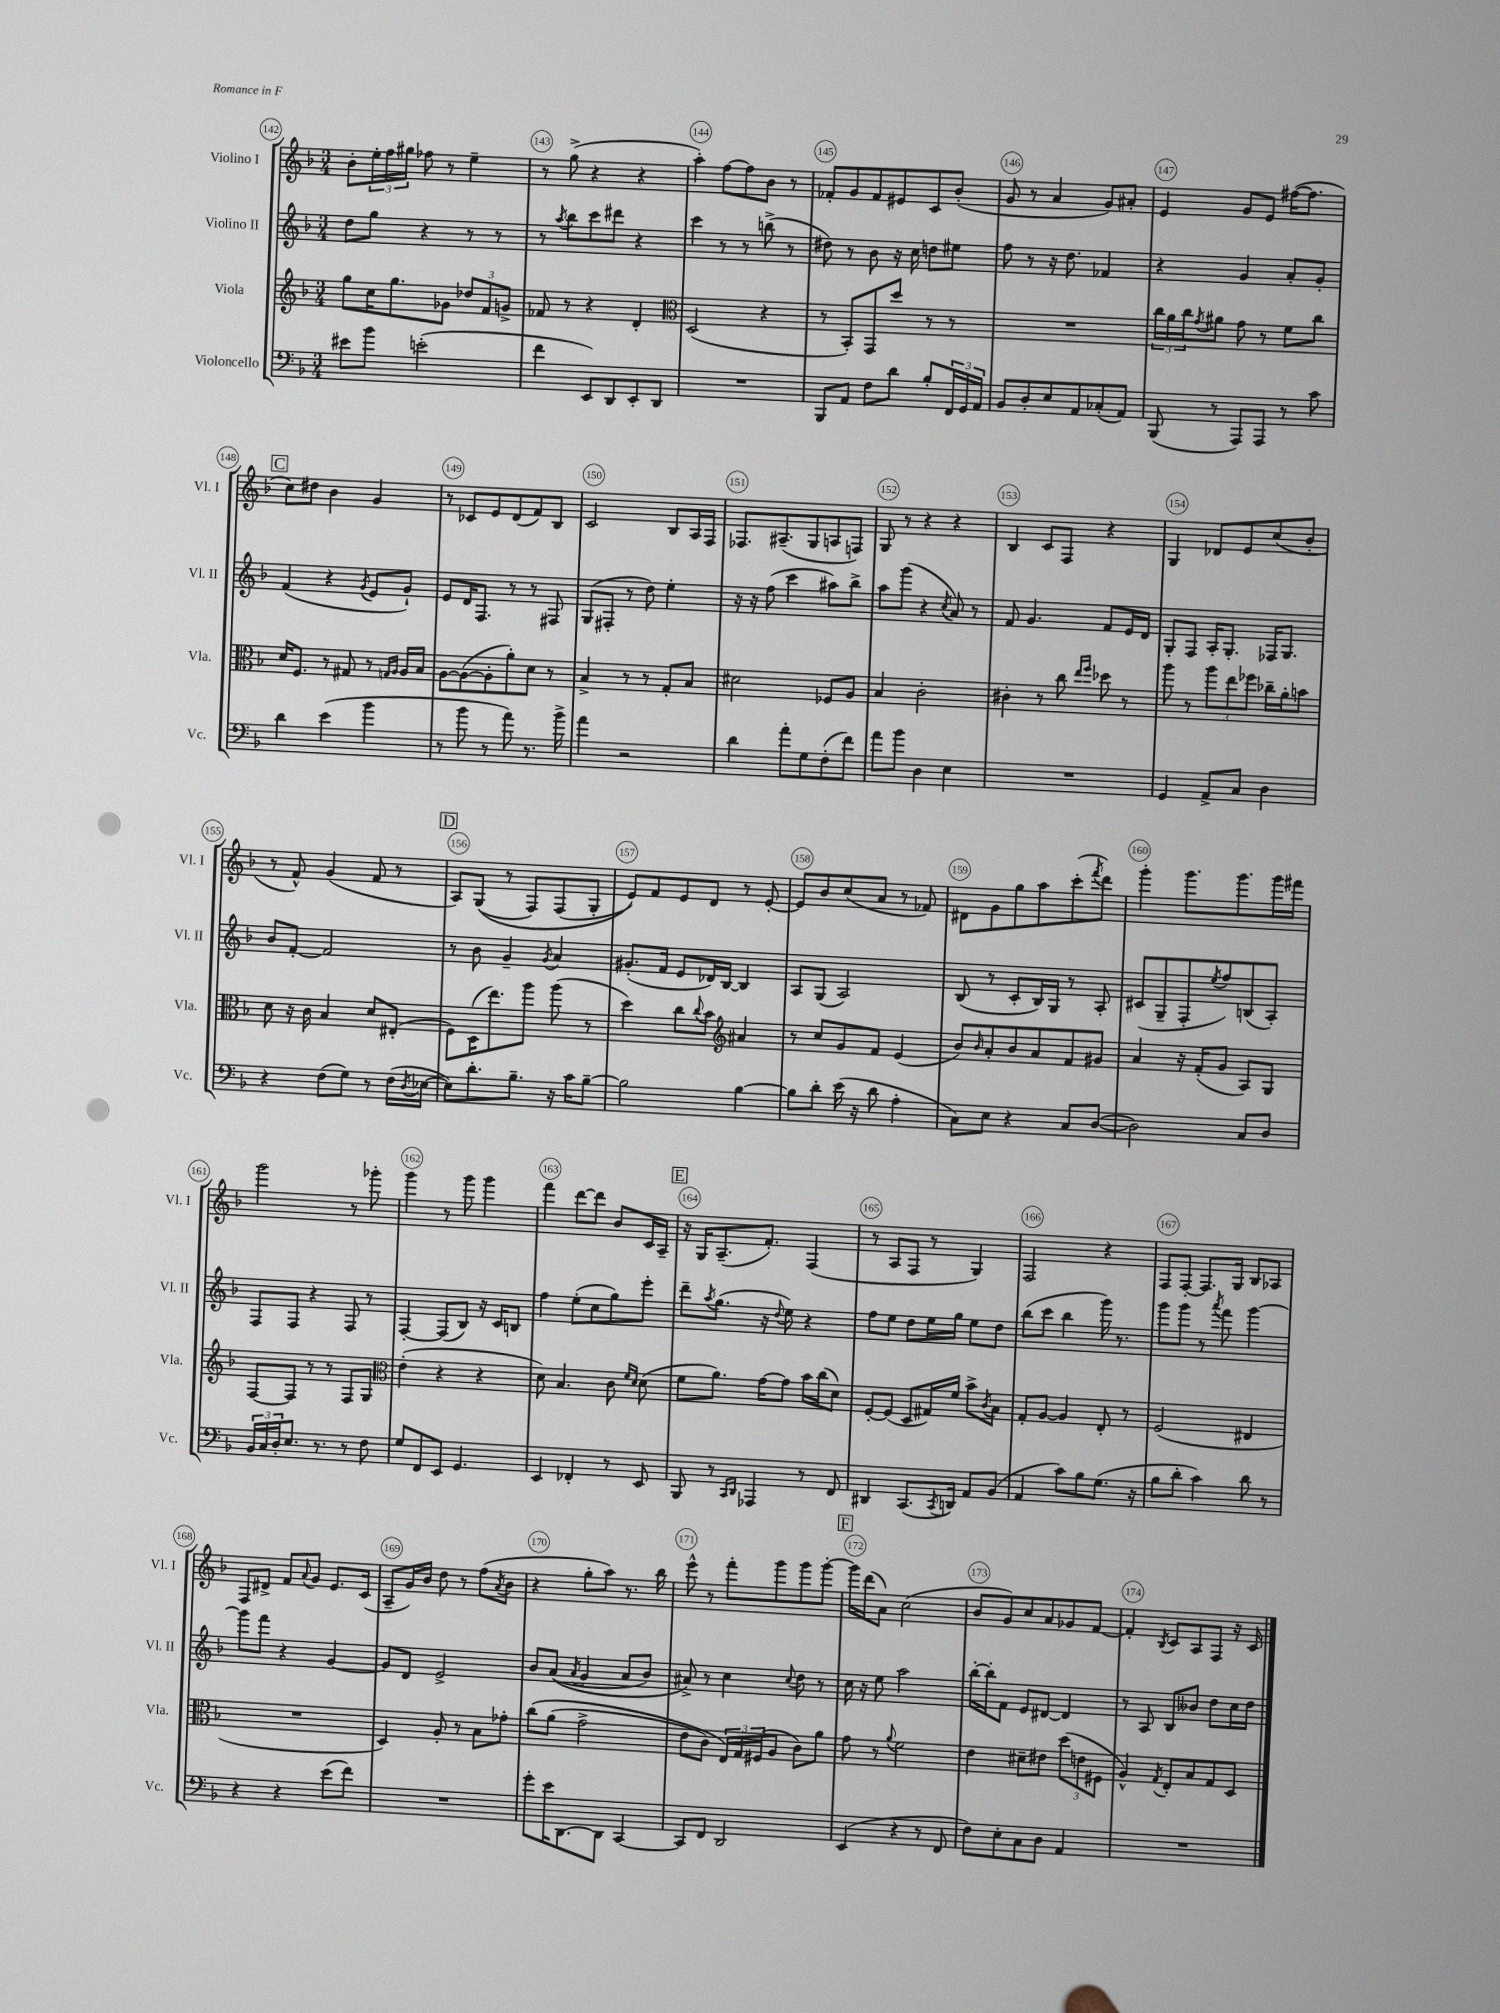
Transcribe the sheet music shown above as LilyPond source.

<<
\new StaffGroup <<
\new Staff = "s0" \with { instrumentName = "Violino I" shortInstrumentName = "Vl. I" } {
    \clef treble \key f \major \numericTimeSignature \time 3/4
    bes'8-. \tuplet 3/2 { e''16-. f''16 gis''16 } fes''8 r8 e''4-- |
    r8 g''8->( r4 r4 |
    a''4-.) f''8~ f''8 bes'8 r8 |
    fes'8-. g'8 fes'8 eis'8 c'8 bes'8-.( |
    g'8 r8 a'4 g'8) ais'8-. |
    e'4 g'8 e'8 fis''16~( fis''8. |
    \mark \markup { \box "C" } c''8) dis''8 bes'4 g'4 |
    r8 ces'8 e'8 d'8( f'8) bes8 |
    c'2 bes8 a16 f16 |
    fes8. ais8.--( g8 a8 f8) |
    g8 r8 r4 r4 |
    bes4 c'8 f8 r4 |
    g4 des'8 e'8 c''8( bes'8-. |
    r8 f'8-^) g'4( f'8 r8 |
    \mark \markup { \box "D" } a8) g8(\( r8 f8) f8( g8-. |
    e'8)\) f'8 e'8 d'8 r8 e'8~-. |
    e'8 bes'8 c''8( a'8 r8 fes'8) |
    dis'8 g'8 g''8 a''8 c'''8-.( \acciaccatura { f'''8 } d'''8) |
    g'''4-. g'''8. g'''8. g'''16 fis'''16 |
    g'''2 r8 ges'''8-. |
    g'''4 r8 g'''8 g'''4 |
    f'''4 d'''8~ d'''8 bes'8 c'16 a16-- |
    \mark \markup { \box "E" } r16 g16 a8.--( f'8.-.) f4( |
    r8 a8 f8 r8 g4) |
    f2 r4 |
    f8 f8~-. f8. g16 bes8 aes8 |
    f8 dis'8-> f'8 \appoggiatura { a'8 } g'8 e'8. c'16( |
    a8-- g'16) bes'16 d''8 r8 f''8( \acciaccatura { a'8 } bes'8 |
    r4 g''8-. a''8) r8. bes''16 |
    e'''8-^ r8 f'''8-. g'''8 g'''8 g'''8~-. |
    \mark \markup { \box "F" } g'''16 d'''16( a'8) c''2( |
    bes'8 g'8) c''8 a'8 ges'8 f'8~ |
    f'4-. \acciaccatura { bes8 } c'8 a8 f8 r16 c'16 \bar "|." |
}
\new Staff = "s1" \with { instrumentName = "Violino II" shortInstrumentName = "Vl. II" } {
    \clef treble \key f \major \numericTimeSignature \time 3/4
    d''8 g''8 r4 r8 r8 |
    r8 \acciaccatura { a''8 } bes''8 c'''8 dis'''8 r4 |
    c'''4 r8 r8 b''8->( r8 |
    dis''8) r8 bes'8 r16 c''16 d''8 eis''8 |
    f''8 r8 r16 d''8. fes'4 |
    r4 g'4 a'8-. g'8-. |
    \mark \markup { \box "C" } f'4( r4 \acciaccatura { g'8 } e'8 g'8-!) |
    e'8 d'16 f8. r8 r8 fis8 |
    g8( fis8-. r8 d''8) e''4-. |
    r16 r16 f''8( c'''4 ais''8) bes''8-> |
    a''8 g'''8( r4 \acciaccatura { c''8 } a'8) r8 |
    f'8 g'4. f'8 e'16 d'16 |
    g8-. f8 a16-. g8.-. fes16 g8. |
    bes'8 f'8~-. f'2 |
    \mark \markup { \box "D" } r8 bes'8 g'4-- \acciaccatura { g'8 } a'4 |
    gis'8.-.( f'16 e'8 des'16) bes16~ bes4 |
    a8 g8( a2) |
    bes8( r8 c'8-. bes16) g16 r8 a8-. |
    cis'8( g8-- f8-. \acciaccatura { e''8 } f''8) b8( a8-.) |
    f8 f8 r4 f8 r8 |
    f4~-. f8( bes8) r16 c'16 b8 |
    f''4 e''8-.( c''8 g''8) e'''8-. |
    \mark \markup { \box "E" } d'''8-- \acciaccatura { a''8 } g''8.( r16 \appoggiatura { d''8 } e''8) r4 |
    f''8 e''8 d''8 e''16 g''16 e''8 d''8 |
    bes''8( c'''8 bes''4 g'''16) r8. |
    g'''8 g'''8 r8 \acciaccatura { a'''8 } f'''8 g'''4~ |
    g'''8 f'''8 r4 g'4~ |
    g'8 d'8 e'2-> |
    bes'8 a'8(\( \acciaccatura { a'8 } g'4 a'8 bes'8) |
    ais'8->\) r8 c''4 \appoggiatura { c''8 } d''8 r8 |
    \mark \markup { \box "F" } c''16 r16 e''8 a''2 |
    bes''16~-. bes''16-. f'8 e'8 dis'8~ dis'4 |
    r8 a8 bes8 beses'8 d''8 c''16 d''16 \bar "|." |
}
\new Staff = "s2" \with { instrumentName = "Viola" shortInstrumentName = "Vla." } {
    \clef treble \key f \major \numericTimeSignature \time 3/4
    g''8 c''16 g''8. ges'8 \tuplet 3/2 { des''8 f'8 g'8-> } |
    fes'8 r8 r4 d'4-. |
    \clef alto d2( r4 |
    r8 bes,8-.) g,8 d''8 r8 r8 |
    R2. |
    \tuplet 3/2 { c''16 a'16 c''16 } \acciaccatura { g'8 } ais'8 g'8 r8 f'8 c''8 |
    \mark \markup { \box "C" } d'16 f8. r8 gis8 r8 \grace { g16 a16 } a16 bes16 |
    a8~ a8~( a8-. a'8-.) d'8 r8 |
    bes4-> r8 r8 g8-. bes8 |
    dis'2 fes8 a8 |
    bes4 c'2-. |
    cis'4-. r8 c''8 \grace { e''16 f''16 } des''8 r8 |
    a''8 r8 \tuplet 3/2 { a''8 e''8 fes''8 } ces''16-- a'16-. b'8 |
    d'8 r16 c'16 bes4 d'8 eis8-.( |
    \mark \markup { \box "D" } f8) d16( e''8.) a''8 a''8( r8 |
    d''4) c''8 \appoggiatura { c''8 } bes'8 \clef treble ais'4 |
    r8 c''8 g'8 f'8 e'4( |
    bes'8) \grace { bes'16 } a'8-. bes'8 a'8 f'8 gis'8 |
    a'4 r16 f'16-.( g'8 a8) g8 |
    f8~ f8 r8 r8 f8 g8 |
    \clef alto e'4-.( r4 r4 |
    d'8) bes4. c'8 \grace { f'16 d'16 } d'8( |
    \mark \markup { \box "E" } f'8 a'8.) g'16~ g'8 bes'16 c''16( d'8) |
    f8~-. f8( d8 gis16) f'16 bes'8-> \acciaccatura { c'8 } bes8 |
    g8-. a8~ a4 e8-. r8 |
    f2( eis4 |
    R2. |
    d4) a8-. r8 bes8 ges'8-. |
    c''8\( a'8( g'2-> |
    e'8 c'8) \tuplet 3/2 { e16\) g16 fis16( } a8 c'8) a'8 |
    \mark \markup { \box "F" } g'8 r8 \appoggiatura { a'8 } f'2 |
    e'4 dis'8-- eis'8 \tuplet 3/2 { d''8( e'8 fis8 } |
    a4-^) \acciaccatura { g8 } e8-. bes8 g8 d8 \bar "|." |
}
\new Staff = "s3" \with { instrumentName = "Violoncello" shortInstrumentName = "Vc." } {
    \clef bass \key f \major \numericTimeSignature \time 3/4
    eis'8 bes'8 e'2-.( |
    f'4 e,8) d,8 e,8-. d,8 |
    R2. |
    bes,,8 a,8 f8 d'8 bes8-. \tuplet 3/2 { f,16 g,16 a,16 } |
    bes,8 d8-. e8 a,8 ces8-.( a,8) |
    bes,,8( r8 a,,8) a,,8 r8 c'8 |
    \mark \markup { \box "C" } d'4 e'4( bes'4 |
    r8 bes'8 r8 a'8) r8. bes'16-> |
    a'4 r2 |
    d'4 a'8-. g8 f8-.( f'8) |
    a'8 bes'8 d4 e4 |
    R2. |
    g,4 a,8-> c8 d4 |
    r4 f8( g8) r8 f16( \acciaccatura { d8 } ees16~ |
    \mark \markup { \box "D" } ees8) d'8.-. bes8.-- r16 c'16 bes8~-- |
    bes2 bes4~ |
    bes8 d'8-. e'16( r16 d'8 a4-. |
    c8) e8 r4 c8 d8~( |
    d2) c8 d8 |
    \tuplet 3/2 { bes,16 c16 d16-. } e8. r8. r8 f8 |
    g8 f,8 e,8 g,4. |
    e,4 fes,4-. r8 e,8 |
    \mark \markup { \box "E" } bes,,8 r8 \grace { c,16 d,16 } aes,,4 r8 f,8 |
    dis,4 c,8.( \acciaccatura { c,8 } d,16) a,8 bes,8( |
    a,4 c'8) bes8 g8.( r16 |
    bes8 d'8-. c'4) d'8 r8 |
    r4 r4 e'8( f'8) |
    R2. |
    g'8-. e'16 d,8.~ d,8 c,4~ |
    c,8 f,8 d,2 |
    \mark \markup { \box "F" } e,4( r4 r8 f,8 |
    f8) e8-. c8 d8 a,4 |
    R2. \bar "|." |
}
>>
>>
\layout { \context { \Score currentBarNumber = #142 \override BarNumber.break-visibility = ##(#f #t #t) barNumberVisibility = #all-bar-numbers-visible \override BarNumber.stencil = #(make-stencil-circler 0.1 0.3 ly:text-interface::print) } }
